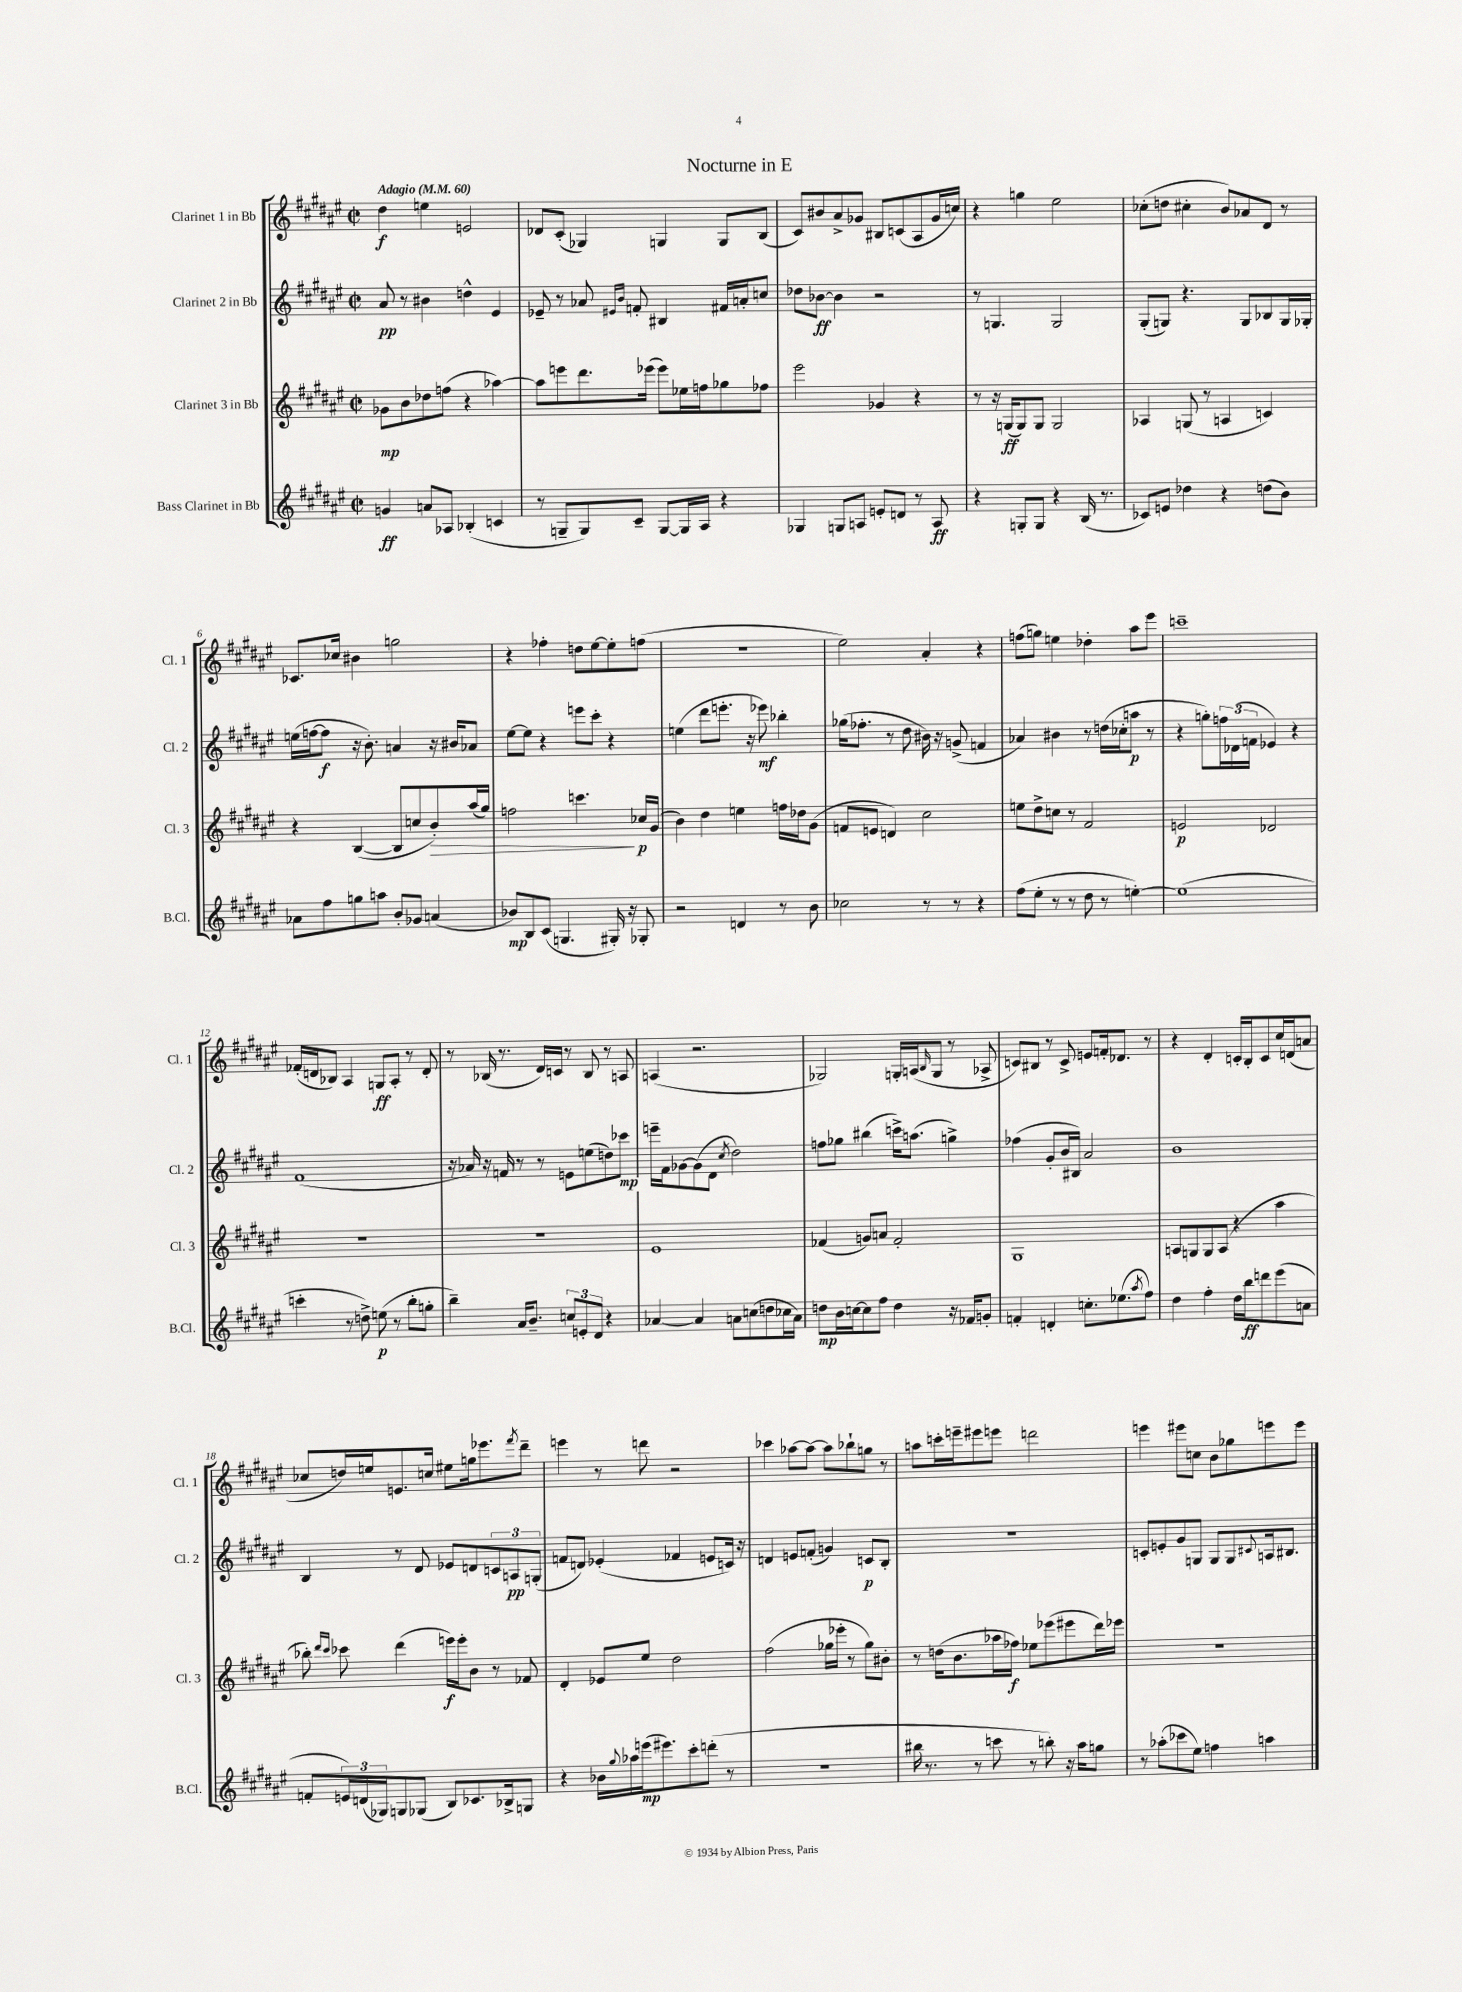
\header { title = "Nocturne in E" }
<<
\new StaffGroup <<
\new Staff = "s0" \with { instrumentName = "Clarinet 1 in Bb" shortInstrumentName = "Cl. 1" } {
    \clef treble \key fis \major \defaultTimeSignature \time 2/2 \tempo "Adagio" 4 = 60
    dis''4\f e''4 e'2 |
    des'8 cis'8-.( ges4) g4 g8 b8( |
    cis'8) bis'8 ais'8-> ges'8 bis8 c'8( ais8 ges'16 c''16) |
    r4 g''4 eis''2 |
    ces''8-.( d''8 cis''4-. b'8) aes'8 dis'8 r8 |
    ces'8. ces''16 bis'4 g''2 |
    r4 fes''4-. d''8 eis''8~ eis''8-. f''8( |
    R1 |
    eis''2) ais'4-. r4 |
    f''8( g''8) e''4 des''4-. ais''8 eis'''8 |
    c'''1-- |
    fes'16-.( d'16 bes8) ais4 g8\ff ais8-. r8 d'8-. |
    r8 bes16( r8. dis'16) c'16 r8 bes8 r8 a8 |
    a4( r2. |
    ges2) g16-. a16( \grace { b16 } g8 r8 aes8-> |
    c'8) bis8 r8 c'8-> e'8 f'16-. des'8. r8 |
    r4 dis'4-. c'16-. b16-. c'8 cis''16 d'16( a'8 |
    ces''8 d''16) e''16 e'8. c''16 eis''8 g''16 ees'''8. \acciaccatura { fis'''8 } dis'''8-- |
    e'''4 r8 d'''8 r2 |
    ces'''4 aes''8~ aes''8~ aes''8 bes''8-! g''8 r8 |
    a''8 c'''16-. e'''16-- eis'''8 e'''8 d'''2 |
    e'''4 eis'''8 c''8 b'8 ges''8 e'''8 e'''8 \bar "|." |
}
\new Staff = "s1" \with { instrumentName = "Clarinet 2 in Bb" shortInstrumentName = "Cl. 2" } {
    \clef treble \key fis \major \defaultTimeSignature \time 2/2
    ais'8\pp r8 bis'4 d''4-^ eis'4 |
    ees'8-- r8 aes'8 \grace { eis'16 b'16 } f'8-. bis4 fis'16 a'16-. c''8 |
    des''8 bes'8~\ff bes'4 r2 |
    r8 g4. g2 |
    gis8-.( g8) r4. g8 bes8 g16 ges16-. |
    e''16( f''16~ f''8\f r16 b'8.-.) a'4 r16 bis'16 aes'8 |
    eis''8~ eis''8 r4 e'''8 cis'''8-. r4 |
    e''4( dis'''8 e'''8.-. r16 ees'''8\mf) bes''4-. |
    ges''16( fes''8.-. r8 dis''8 bis'16) r16 g'8->( f'4 |
    aes'4) bis'4 r8 d''16( ces''16-. a''8\p r8 |
    r4 g''8-.) \tuplet 3/2 { f''16 des'16( f'16 } ees'4) r4 |
    fis'1( |
    r16 aes'16) r16 f'16 r8 r8 e'8 e''8( d''8) ces'''8\mp |
    e'''16-- fis'16 ges'8~ ges'8( dis'8 \acciaccatura { cis''8 } dis''2) |
    f''8 ges''8 bis''4( c'''16->) a''8.( g''4->) |
    fes''4( gis'8-. b'16 bis16) ais'2 |
    b'1 |
    b4 r8 dis'8 ees'8 d'8 \tuplet 3/2 { c'8 a8\pp g8-.( } |
    f'8 d'8) ees'4-.( fes'4 e'8 c'16) r16 |
    d'4 e'8 f'8-.( g'4) c'8\p b8-. |
    R1 |
    c'8-. e'8-. gis'8 g8 g8 g8 \appoggiatura { cis'8 } a16 bis8. \bar "|." |
}
\new Staff = "s2" \with { instrumentName = "Clarinet 3 in Bb" shortInstrumentName = "Cl. 3" } {
    \clef treble \key fis \major \defaultTimeSignature \time 2/2
    ges'8\mp b'8 des''8 f''8( r4 aes''4~) |
    aes''8 e'''8 dis'''8. ees'''16( ees'''8) ees''16 f''16 ges''8 fes''8 |
    eis'''2 ges'4 r4 |
    r8 r16 g16\ff( g8) g8 g2 |
    aes4 g8( r8 a4 c'4) |
    r4 b4~( b8 c''8 b'8-.\>) ais''16( gis''16) |
    f''2 c'''4.\! ces''16\p gis'16( |
    b'4) dis''4 e''4 f''16 des''16 gis'8( |
    f'8 e'8 d'4) cis''2 |
    e''8 dis''8-> c''8 r8 fis'2 |
    e'2\p des'2 |
    R1 |
    r1 |
    eis'1 |
    fes'4( g'8) a'8 fes'2-. |
    gis1 |
    a8 g8 g8 a8( r4 ais''4 |
    bes''8-.) \grace { dis'''16 cis'''16 } ces'''8 dis'''4( e'''16\f) e'''16-. b'8 r8 fes'8 |
    dis'4-. ees'8 eis''8 dis''2 |
    fis''2( ges''16 ees'''16-. r8 ges''8) bis'8-. |
    r8 d''16( b'8. aes''16 fes''16\f) ees''8 ees'''8( eis'''8 dis'''16) ees'''16 |
    R1 \bar "|." |
}
\new Staff = "s3" \with { instrumentName = "Bass Clarinet in Bb" shortInstrumentName = "B.Cl." } {
    \clef treble \key fis \major \defaultTimeSignature \time 2/2
    g'4\ff a'8 aes8 bes4-.( c'4 |
    r8 g8-- g8) cis'8-- g8~ g16 ais16 r4 |
    ges4 g8 a8 e'8-. d'8 r8 a8\ff |
    r4 g8-. g8 r4 b16( r8. |
    ces'8) e'8 des''4 r4 d''8( b'8) |
    aes'8 fis''8 g''8 a''8 b'8-. ges'8 a'4( |
    bes'8\mp) b8 cis'8( g4. gis16-.) r16 ges8-. |
    r2 d'4 r8 b'8 |
    ces''2 r8 r8 r4 |
    fis''8( eis''8-. r8 r8 dis''8 r8 e''4~-.) |
    e''1( |
    c'''4-. r8 d''8->) e''8\p( r8 b''8-. g''8-. |
    b''4--) ais'16 b'8.-- \tuplet 3/2 { c''8 e'8-. dis'8 } r4 |
    aes'4~ aes'4 a'8 c''8( d''8 ces''16 a'16) |
    d''8\mp b'16 c''16~ c''8 fis''8 d''4 r16 fes'16 g'8-. |
    f'4-. d'4-. c''8.-. ees''8.( \acciaccatura { ais''8 } fis''8) |
    dis''4 fis''4-. dis''16 b''16\ff d'''8 eis'''8( a'8 |
    f'8-. \tuplet 3/2 { e'16) d'16( ges16) } g8 ges8( b8) ces'8. bes16-> g8 |
    r4 bes'16 \appoggiatura { gis''8 } aes''16 e'''16\mp( eis'''8.) cis'''8-. d'''8-.( r8 |
    R1 |
    bis''16 r8. r8 c'''8 r8 b''8-.) r16 ais''16 g''8 |
    r8 aes''8-.( ces'''8 eis''8) f''4 a''4 \bar "|." |
}
>>
>>
